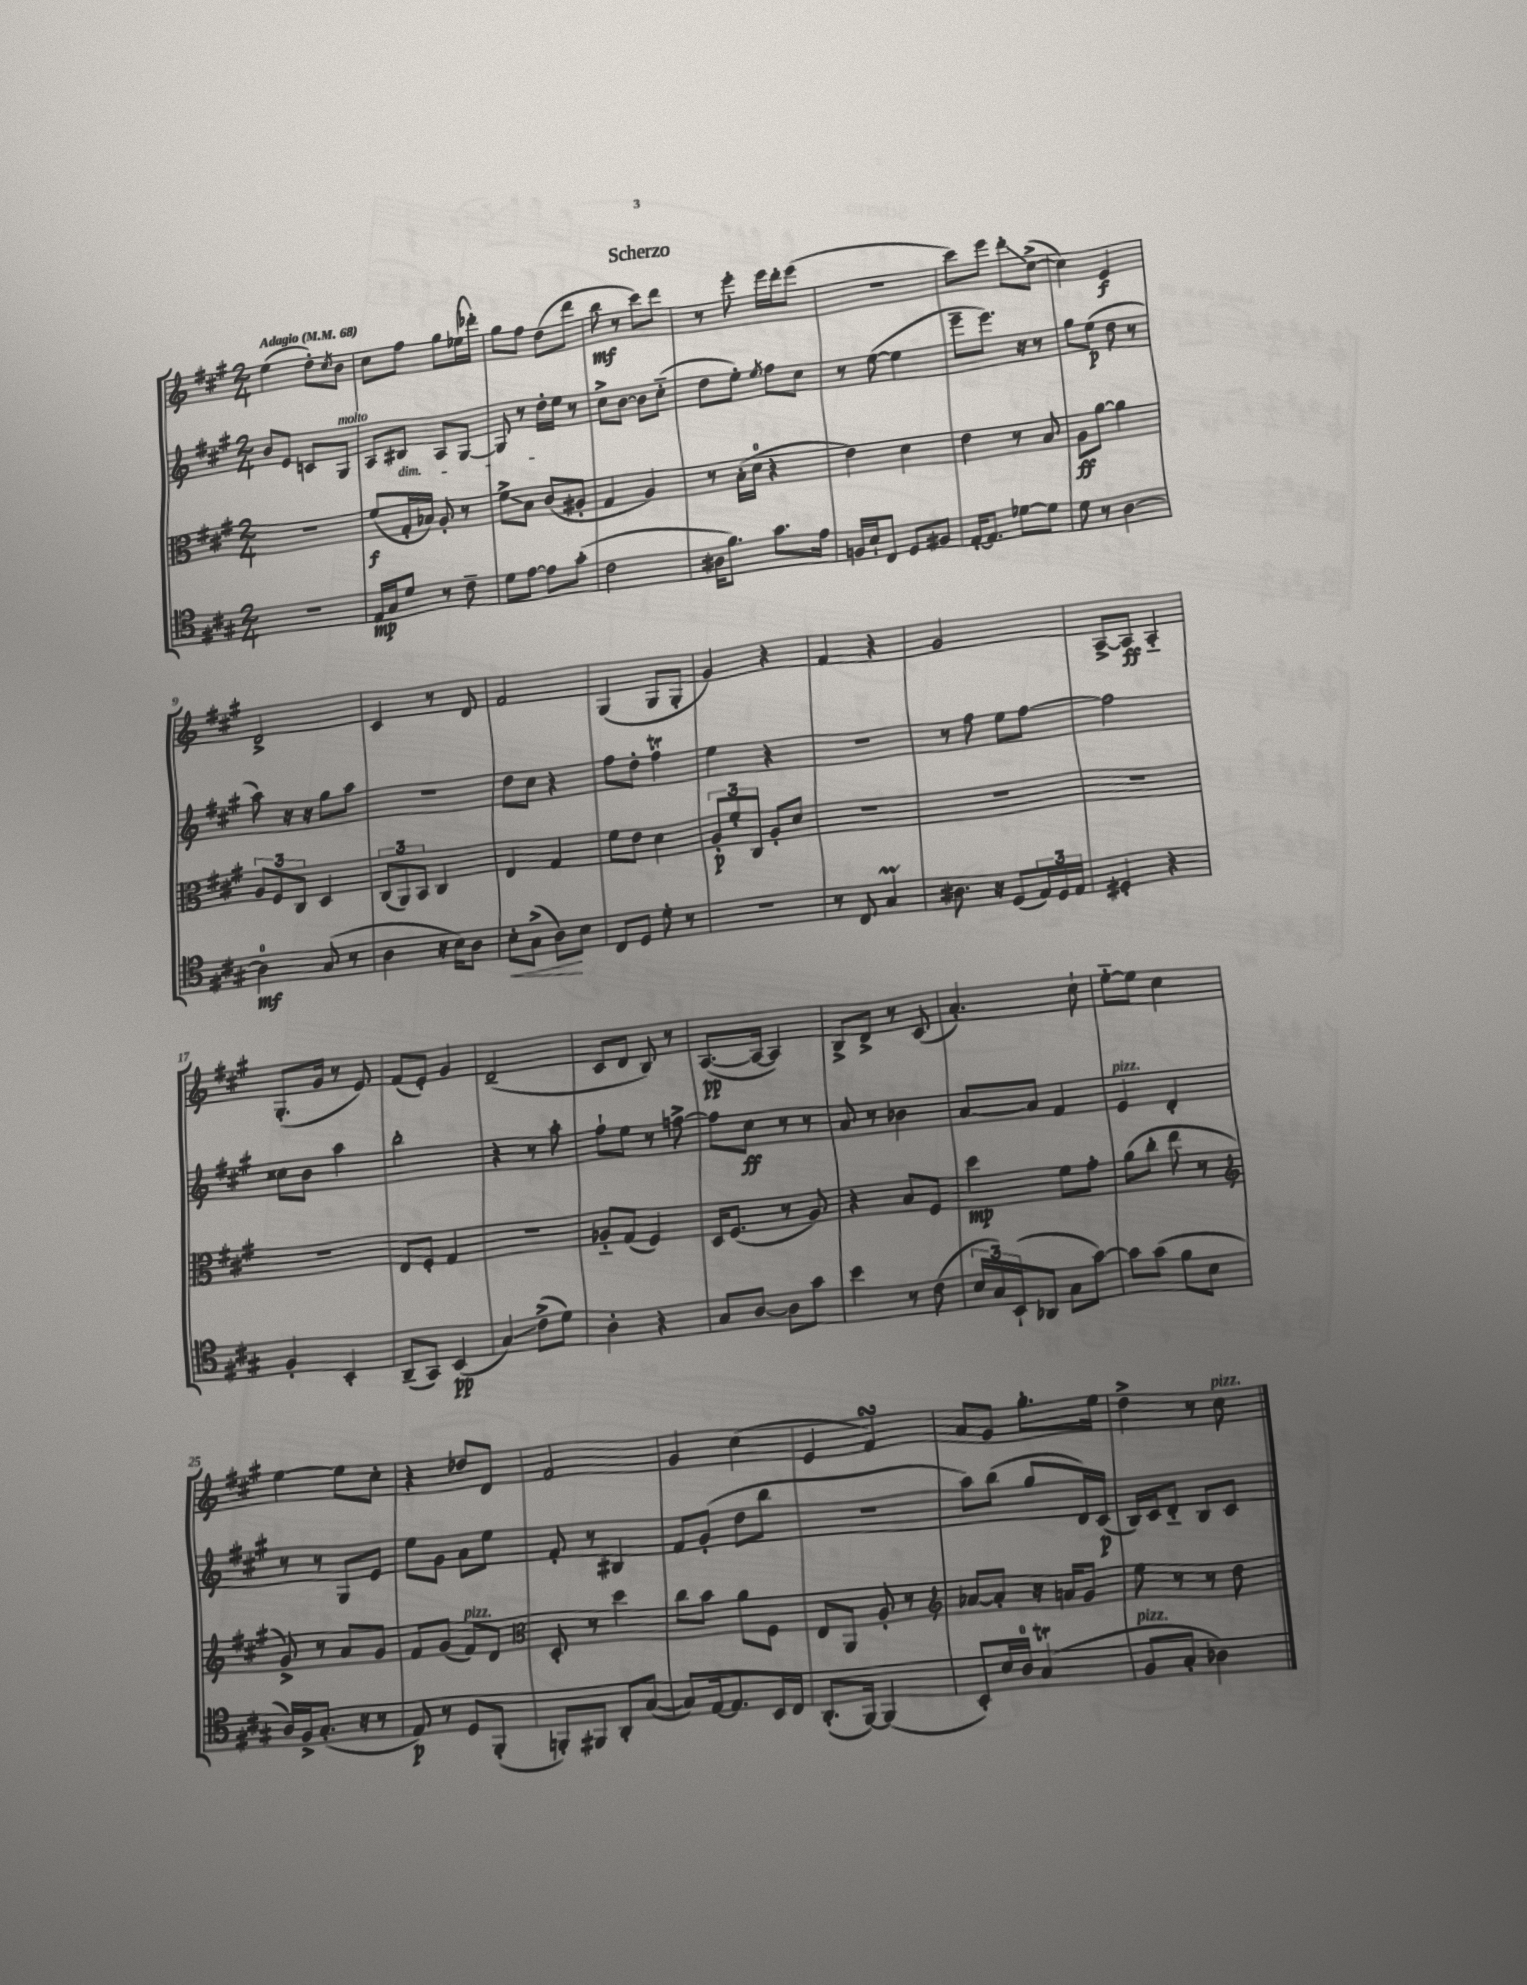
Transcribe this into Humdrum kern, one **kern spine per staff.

**kern	**kern	**kern	**kern
*staff4	*staff3	*staff2	*staff1
*clefC4	*clefC3	*clefG2	*clefG2
*k[f#c#g#]	*k[f#c#g#]	*k[f#c#g#]	*k[f#c#g#]
*M2/4	*M2/4	*M2/4	*M2/4
*MM68	*MM68	*MM68	*MM68
2r	2r	8b	(4ee
.	.	8e	.
.	.	8c	8dd')
.	.	.	8qcc#
.	.	8G#	8b
=	=	=	=
16E	(8f#	8A	8cc#
16G#	.	.	.
8d	16G#'	8B#	8ff#
.	16B-)	.	.
8r	8A'	8A	8gg#
8c#~	8r	[8G#	(16ee-
.	.	.	16ddd-')
=	=	=	=
8d	8f#^	8G#]	8gg#
[8e	8B	8r	8ff#
8e]	(8c#	16dd'	(8dd
.	.	16ee	.
(8g#'	8A#'	8r	8ddd
=	=	=	=
2c#	4G#	8cc#^	8bb
.	.	[8b	8r
.	4A)	8b]	8ccc#)
.	.	(8cc#'~	8ddd
=	=	=	=
16A#	8r	8dd	8r
8.f#)	.	.	.
.	(16B'	8ee')	8eee'
.	16d	.	.
.	.	8qee	.
8.g#	4r	8ff#	16eee
.	.	.	16ddd'
.	.	8cc#	(8eee
16e	.	.	.
=	=	=	=
16F	4e)	8r	2r
16B`	.	.	.
8C#	.	([8ee	.
8D	4d	4ee]	.
8F#	.	.	.
=	=	=	=
[16E'	4e	8eee~	8ccc#)
8.E]	.	.	.
.	.	8.eee)	8eee
[8d-	8r	.	8ddd'
.	.	16r	.
8d-]	8B	8r	([8cc#^
=	=	=	=
8d	8A	8gg#	4cc#])
8r	[8a	(8ee	.
[4A	4a]	8dd	4e
.	.	8r	.
=	=	=	=
4A]	12A	8aa)	2d^
.	12F#	.	.
.	.	16r	.
.	12C#	.	.
.	.	16r	.
(8G#	4D	8gg#	.
8r	.	8aa	.
=	=	=	=
4A	(12C#	2r	4c#
.	12AA)	.	.
.	12BB	.	.
16r	4C#	.	8r
16B)	.	.	.
8A	.	.	8d
=	=	=	=
8B'	4E	8dd	2f#
(8G#^	.	8cc#	.
8A)	4G#	4r	.
8B	.	.	.
=	=	=	=
8C#	8f#	8ff#	(4G#
8D	8e	8dd'	.
8d'	4d	4ff#	8G#
8r	.	.	8G#'
=	=	=	=
2r	12A'	4ee	4g#)
.	12f#'	.	.
.	12C#	.	.
.	8A'	4r	4r
.	8d	.	.
=	=	=	=
8r	2r	2r	4f#
8C#	.	.	.
4G#	.	.	4r
=	=	=	=
8.A#	2r	8r	2g#
.	.	8ff#	.
16r	.	.	.
(8D	.	8ee	.
24E)	.	[8ff#	.
24D	.	.	.
24E	.	.	.
=	=	=	=
4D#'	2r	2ff#]	[8A^
.	.	.	8A]
4r	.	.	4A'~
=	=	=	=
4F#'	2r	8cc##	(8.G#'
.	.	8b	.
.	.	.	16g#
4BB'	.	4aa	8r
.	.	.	8e)
=	=	=	=
(8AA~	8E	2bb'	(8f#
8GG#)	8F#'	.	8e')
(4BB	4G#	.	4g#
=	=	=	=
4G#)	2r	4r	(2d~
(8c#^	.	8r	.
8d)	.	8aa'	.
=	=	=	=
4A'	8A-'~	8ff#`	8c#
.	(8G#	8ee	8d
4r	4F#)	8r	8B)
.	.	[8ff^	8r
=	=	=	=
8G#	16D	8ff]	([8.A
.	(8.F#	.	.
[8A	.	8cc#	.
.	.	.	16A_
8A]	8r	8r	4A])
8g#	8A)	8r	.
=	=	=	=
4b	4r	8a	8B^
.	.	8r	8d^
8r	8B	4b-	8r
(8c#	8F#	.	(8c#
=	=	=	=
24B	4dd	[8a	4.a')
24G#)	.	.	.
(24BB`	.	.	.
8AA-	.	8a]	.
8G#	8f#	4f#	.
[8g#)	8g#'	.	8cc#`
=	=	=	=
8g#]	(8a	4e	[8ee'~
(8g#	8cc#'	.	8ee]
8f#	8ee	4d'	4cc#
8B	8r	.	.
=	=	=	=
*	*clefG2	*	*
16A)	8g#^)	8r	[4ee
16F#^	.	.	.
(8.G#'	8r	8r	.
.	8a	8G#	8ee]
16r	.	.	.
8r	8g#	8e	8cc#'
=	=	=	=
8E)	8f#	8ee	4r
8r	(8g#	8g#	.
8D	8f#)	8a	8dd-
(8FF#'	8d	8ee	8d
=	=	=	=
*	*clefC3	*	*
8FF')	8D'	8f#'	2f#
8FF#	8r	8r	.
8AA'	4dd	4B#	.
([8G#	.	.	.
=	=	=	=
8G#])	8cc#	8f#	4g#
[16E	8b	(8g#'	.
8.E]	.	.	.
.	8a	8dd	(4cc#
16BB	8F#	8bb	.
16C#	.	.	.
=	=	=	=
(8.AA'	8E	2r	4e
.	8AA	.	.
[16FF#)	.	.	.
(4FF#]	8A'	.	4f#)
.	8r	.	.
=	=	=	=
*	*clefG2	*	*
8BB')	[8a-	8aa)	8a
16B	8a-']	(8bb	8g#
16A	.	.	.
(4G#	16r	8gg#	8.gg#'
.	16a	.	.
.	8g#	16d)	.
.	.	(16c#	16ee
=	=	=	=
8F#	8ee	16B)	4dd^
.	.	16c#	.
8G#'	8r	8d'~	.
4A-)	8r	8B	8r
.	8dd	8c#	8cc#
==	==	==	==
*-	*-	*-	*-
